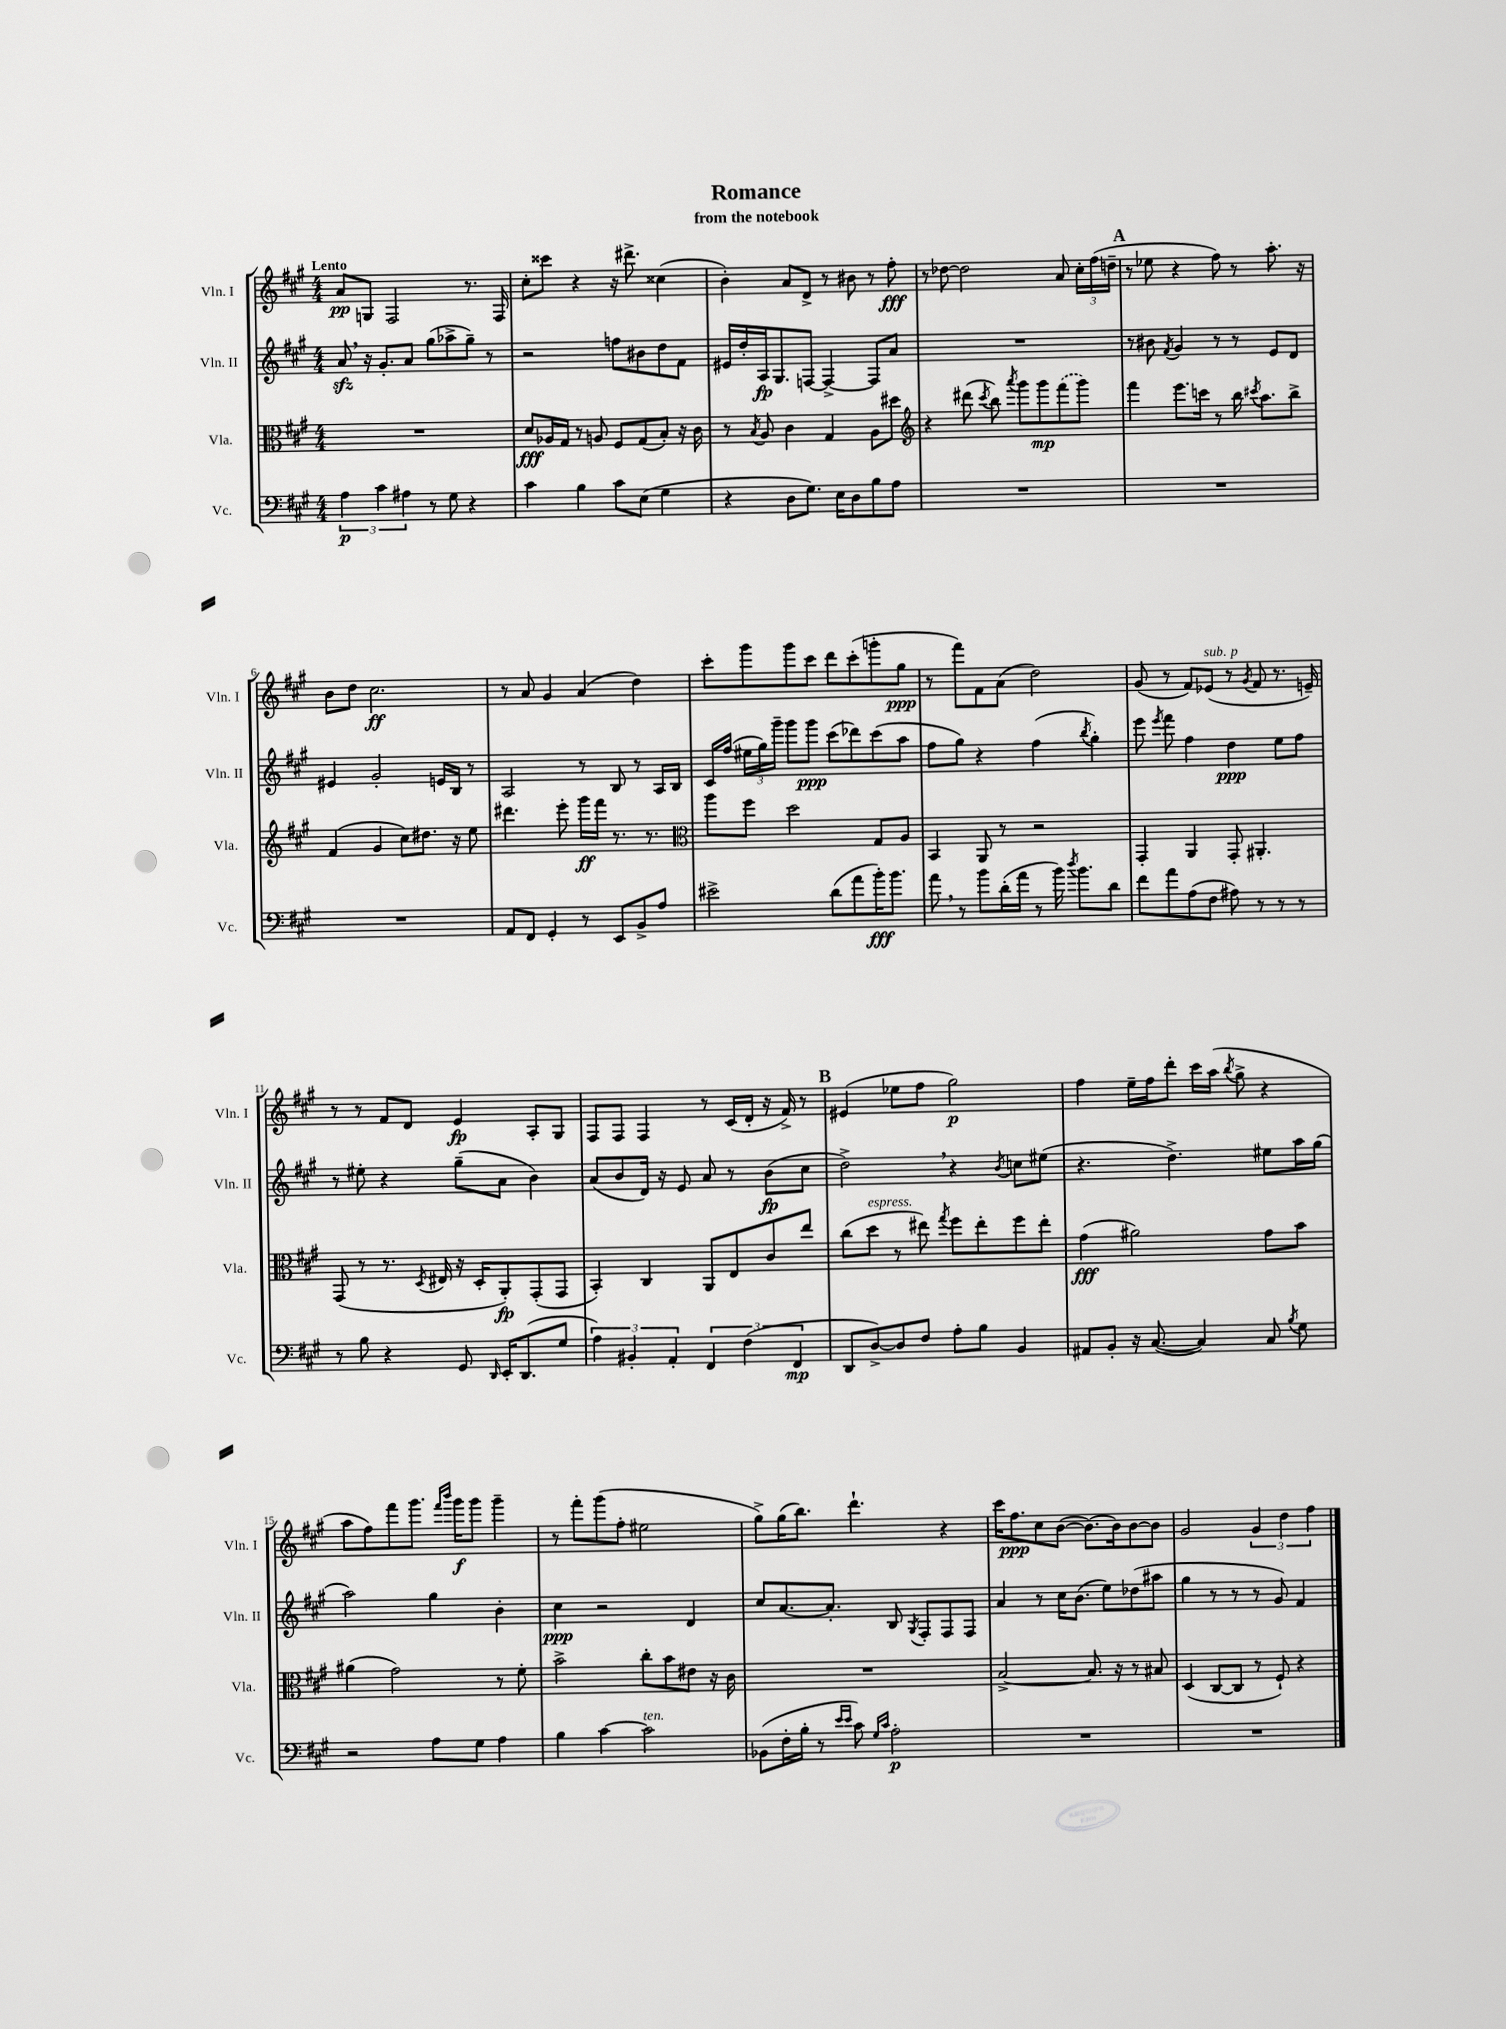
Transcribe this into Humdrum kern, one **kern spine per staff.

**kern	**kern	**kern	**kern
*staff4	*staff3	*staff2	*staff1
*clefF4	*clefC3	*clefG2	*clefG2
*k[f#c#g#]	*k[f#c#g#]	*k[f#c#g#]	*k[f#c#g#]
*M4/4	*M4/4	*M4/4	*M4/4
6A\	1r	8a/	8a/L
.	.	16r	8G/J
6c#\	.	.	.
.	.	8.g#'/L	.
.	.	.	2F#/
6A#\	.	.	.
.	.	8a/J	.
8r	.	(8gg#\L	.
8G#\	.	8aa-^\	.
4r	.	8gg#~\J)	8.r
.	.	8r	.
.	.	.	16F#/
=	=	=	=
4c#\	8d/L	2r	8cc#'\L
.	16A-/L	.	8ccc##\J
.	16G#/JJ	.	.
4B\	8r	.	4r
.	8A/	.	.
8c#\L	8F#/L	8ff\L	16r
.	.	.	8.ddd#^\
(8E\J	(8G#/	8b#\	.
4G#\	8B'/J)	8dd\	(4cc##\
.	16r	8f#\J	.
.	16c#\	.	.
=	=	=	=
4r	8r	16e#/LL	4b'\)
.	.	16dd'/	.
.	8qB/	.	.
.	8A/	16A/J	.
.	.	8.G#/	.
8D\L	4c#\	.	8a/L
8.G#\J)	.	[8F/J	8d^/J
.	4G#/	4F^/_	8r
16E\LK	.	.	.
8D\	.	.	8b#\
8B\	8A\L	8F/]L	8r
8A\J	8dd#\J	8a/J	8ff#'\
=	=	=	=
*	*clefG2	*	*
1r	4r	1r	8r
.	.	.	[8dd-\
.	(8ddd#\	.	2dd-\]
.	8qccc#/	.	.
.	8bb\)	.	.
.	8qaaa/	.	.
.	8ggg#\L	.	.
.	8ggg#\	.	.
.	(8fff#\	.	8a/
.	8ggg#\J)	.	24cc#'\LL
.	.	.	(24ff#\
.	.	.	24dd~\JJ
=	=	=	=
1r	4fff#\	8r	8r
.	.	8b#\	8ee-\
.	.	8qf#/	.
.	8.eee\L	4g#/	4r
.	16ccc\Jk	.	.
.	8r	8r	8ff#\)
.	16bb\	8r	8r
.	8qccc#/	.	.
.	8.aa\L	.	.
.	.	8e/L	8.aa'\
.	8bb^\J	8d/J	.
.	.	.	16r
=	=	=	=
1r	(4f#/	4e#/	8b\L
.	.	.	8dd\J
.	4g#/	2g#'/	2.cc#\
.	8cc#\L)	.	.
.	8.dd#\J	.	.
.	.	16e/LL	.
.	16r	16B/JJ	.
.	8ee\	8r	.
=	=	=	=
8AA/L	4.ddd#\	2A/	8r
8FF#/J	.	.	8a/
4GG#'/	.	.	4g#/
.	8eee'\	.	.
8r	16ggg#\LL	8r	(4a/
.	16fff#\JJ	.	.
8EE/L	8.r	8B/	.
8BB^/	.	8r	4dd\)
.	8.r	.	.
8A/J	.	16A/LL	.
.	.	16B/JJ	.
=	=	=	=
*	*clefC3	*	*
2e#^\	8aa\L	16c#/LL	8ccc#'\L
.	.	(16ff#/JJ	.
.	8ff#\J	24ee#\LL	8ggg#\
.	.	24gg#\)	.
.	.	24ggg#~\JJ	.
.	2dd\	8ggg#\L	8ggg#\
.	.	8ggg#\J	8ccc#\J
(8d\L	.	(8ccc#\L	8ddd\L
8a\	.	8ddd-\)	(8ccc#'\
16b'\K)	8G#/L	(8ccc#\	8ggg'\
8.b\J	.	.	.
.	8A/J	8aa\J	8gg#\J
=	=	=	=
8a\	4BB/	8ff#\L	8r
8r	.	8gg#\J)	8fff#\L)
8b\L	8AA/	4r	8f#\
(16d'\L	8r	.	(8a\J
16a\JJ	.	.	.
8r	2r	(4ff#\	2dd\)
16b\)	.	.	.
8qdd/	.	.	.
8.b\L	.	.	.
.	.	8qbb/	.
.	.	4gg#'\)	.
8d\J	.	.	.
=	=	=	=
8f#\L	4GG#'/	8eee\	(8g#/
.	.	8qeee/	.
8a\	.	8fff#\	8r
(8A\	4AA/	4ff#\	8f#/L)
8F#\J	.	.	(8e-/J
8A#\)	8GG#'/	4dd\	8r
.	.	.	8qg#/
8r	4.AA#'/	.	8f#/
8r	.	8ee\L	8.r
8r	.	8ff#\J	.
.	.	.	16e~/)
=	=	=	=
8r	(8GG#/	8r	8r
8B\	8r	8ee#'\	8r
4r	8.r	4r	8f#/L
.	.	.	8d/J
.	8qD/	.	.
.	16E#/	.	.
8GG#/	16r	(8gg#~\L	4e/
.	16D'/LK	.	.
16qqDD/	.	.	.
16EE'/LK	8AA'/)	8a\J	.
(8.DD/	.	.	.
.	(8GG#'/	4b\)	8A'/L
8G#/J	8GG#/J	.	8G#/J
=	=	=	=
6A\)	4BB'/)	(8a/L	8F#/L
.	.	8b/	8F#/J
6BB#'/	.	.	.
.	4C#/	16d/Jk)	4F#/
.	.	16r	.
6AA'/	.	.	.
.	.	8e/	.
6FF#/	8AA/L	8a/	8r
.	8E/	8r	(16c#/LL
(6F#\	.	.	.
.	.	.	16d'/JJ
.	8c#/	(8b\L	16r
.	.	.	16f#^/)
6FF#/	.	.	.
.	8ee/J	8cc#\J	8r
=	=	=	=
8DD/L	(8cc#\L	2dd^\)	(4e#/
[8D^/)	8dd\J	.	.
8D/]	8r	.	8ee-\L
8F#/J	8ee#\)	.	8ff#\J
.	8qgg#/	.	.
8A'\L	8ff#\L	4r	2gg#\)
8B\J	8ee#'\	.	.
.	.	8qb/	.
4BB/	8ff#\	8cc\L	.
.	8ee#'\J	(8ee#\J	.
=	=	=	=
8AA#/L	(4g#\	4.r	4ff#\
8BB'/J	.	.	.
16r	2a#\)	.	16ee~\LL
([8.C#/	.	.	16ff#\J
.	.	4.dd^\)	8ddd'\J
4C#/])	.	.	16ccc#\LL
.	.	.	(16aa\JJ
.	.	.	8qbb/
.	.	.	8gg#^\
8C#/	8g#\L	8ee#\L	4r
8qB/	.	.	.
8G#\	8b\J	16aa\L	.
.	.	(16gg#\JJ	.
=	=	=	=
2r	(4a#\	2aa\)	8aa\L
.	.	.	8ff#\)
.	2g#\)	.	8fff#\
.	.	.	8.ggg#\J
8A\L	.	4gg#\	.
.	.	.	16qqfff#/LL
.	.	.	16qqbbb/JJ
.	.	.	16ggg#\LK
8G#\J	.	.	8ggg#\J
4A\	8r	4b'\	4ggg#~\
.	8f#'\	.	.
=	=	=	=
4B\	2b^\	4cc#\	8r
.	.	.	8fff#'\L
[4c#\	.	2r	(8ggg#\
.	.	.	8ff#'\J
2c#\]	8cc#'\L	.	2ee#\
.	8b\	.	.
.	8e#\J	4d/	.
.	16r	.	.
.	16c#\	.	.
=	=	=	=
(8BB-\L	1r	8cc#/L	8gg#^\L)
16F#'\L	.	[8.a/	(16gg#\K
16B'\JJ	.	.	8.bb\J)
8r	.	.	.
.	.	8.a'/]J	.
16qqe/LL	.	.	.
16qqe/JJ	.	.	.
8c#\)	.	.	4.ddd`\
16qqG#/LL	.	.	.
16qqc#/JJ	.	.	.
2A'\	.	8B/	.
.	.	8qG#/	.
.	.	8F#'/L	.
.	.	8F#/	4r
.	.	8F#/J	.
=	=	=	=
1r	[2B^/	4a/	16ccc#\LK
.	.	.	8.ff#\
.	.	8r	8cc#\
.	.	16cc#\LK	([8b\J
.	.	(8.b\J	.
.	8.B/]	.	8.b\_L)
.	.	8ee\L)	.
.	16r	.	16b\]k
.	8r	(8dd-\	[8b\
.	8B#/	8aa#\J	8b\]J
=	=	=	=
1r	(4D/	4gg#\	2g#/
.	[8C#/L	8r	.
.	8C#/]J	8r	.
.	8r	8r	6g#/
.	8F#`/)	8g#/)	.
.	.	.	6dd\
.	4r	4f#/	.
.	.	.	6ff#\
==	==	==	==
*-	*-	*-	*-
